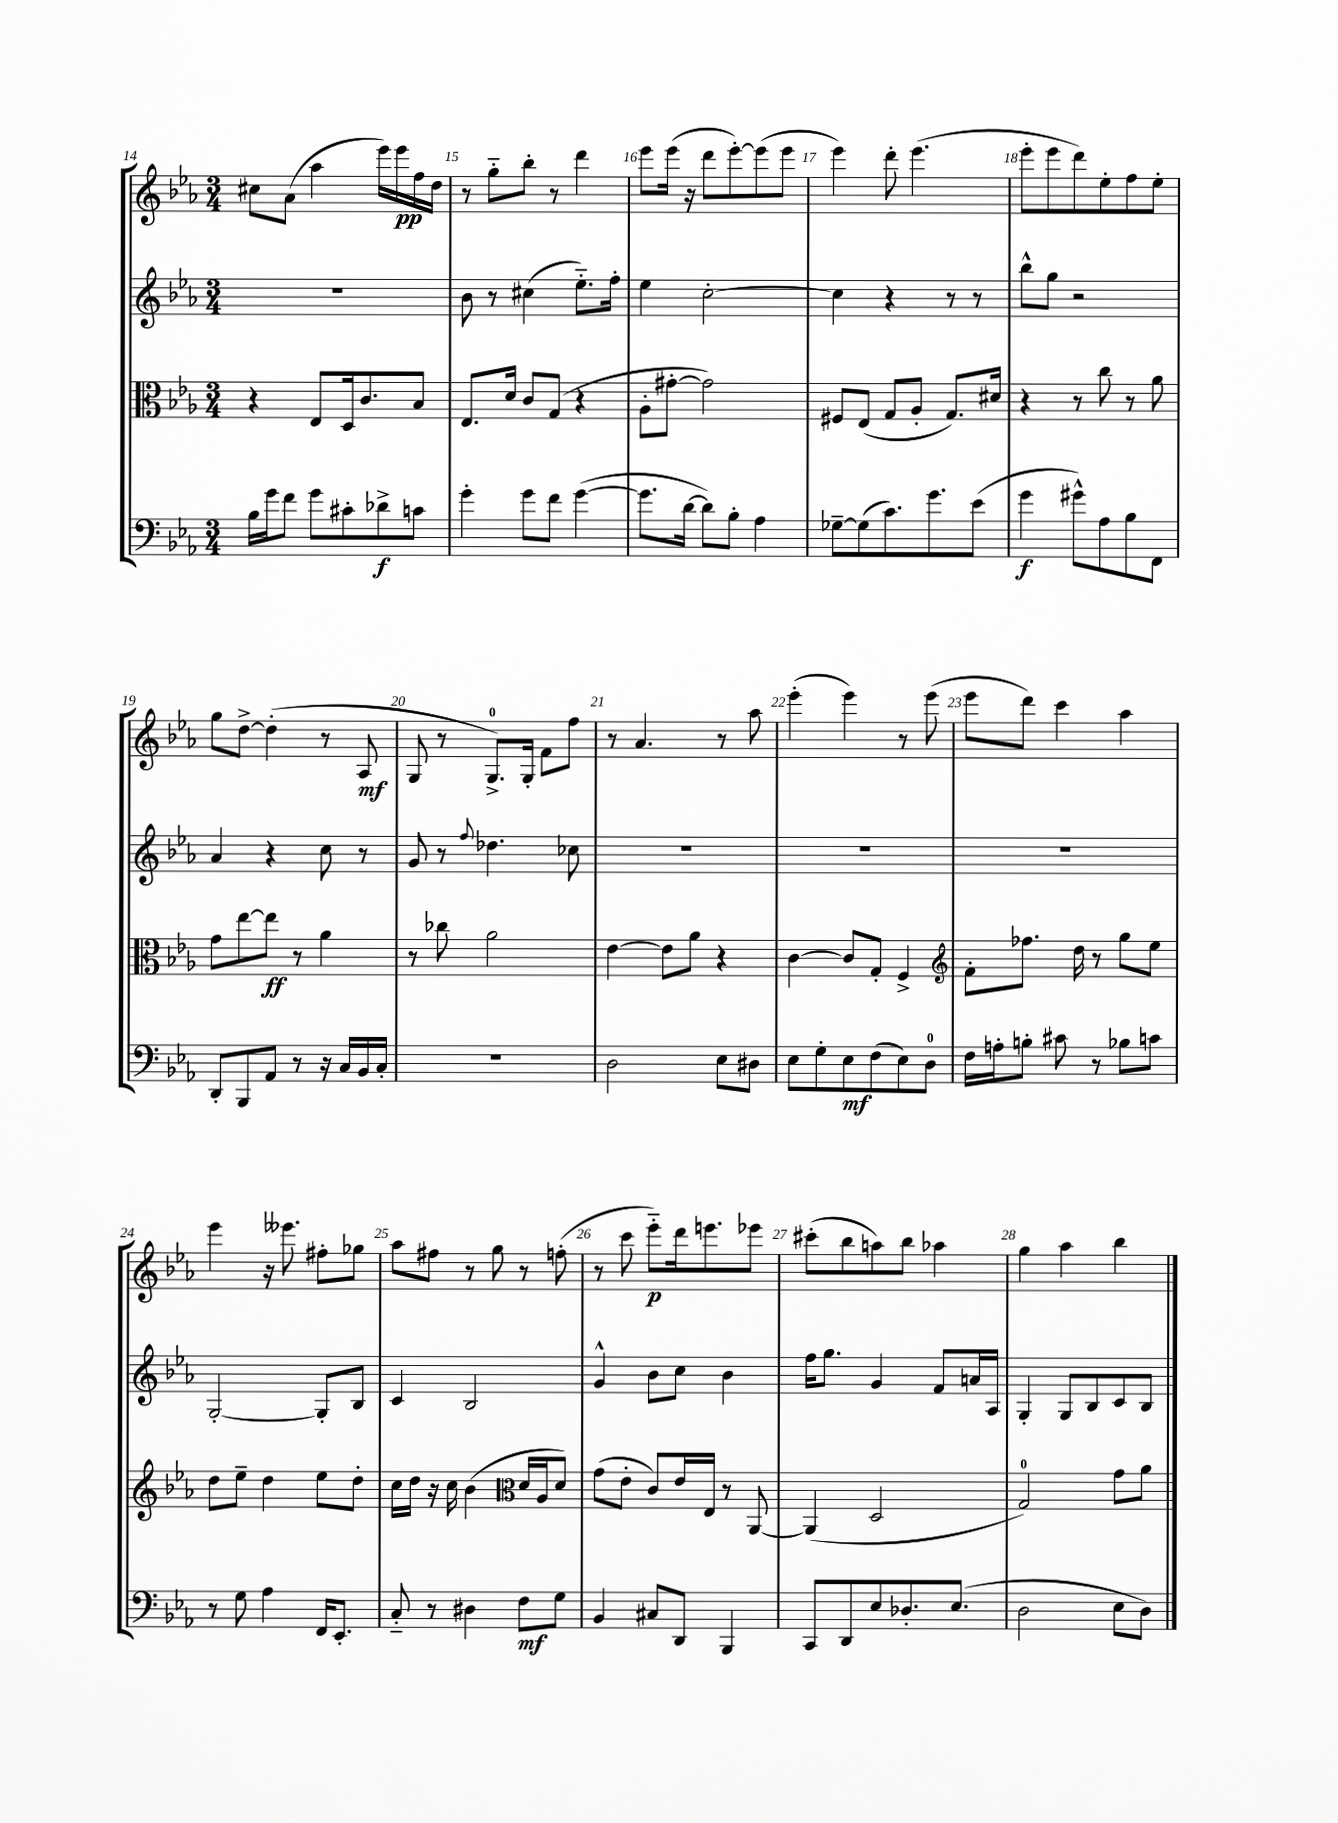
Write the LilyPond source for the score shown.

<<
\new StaffGroup <<
\new Staff = "s0" {
    \clef treble \key ees \major \numericTimeSignature \time 3/4
    cis''8 aes'8( aes''4 ees'''16) ees'''16\pp f''16 d''16 |
    r8 g''8-_ bes''8-. r8 d'''4 |
    ees'''8 ees'''16( r16 d'''8 ees'''8~-.) ees'''8( ees'''8 |
    ees'''4) d'''8-. ees'''4.( |
    ees'''8-. ees'''8 d'''8) ees''8-. f''8 ees''8-. |
    g''8 d''8~-> d''4-.( r8 aes8\mf |
    g8 r8 g8.-0->) g16-. f'8 f''8 |
    r8 aes'4. r8 aes''8 |
    ees'''4-.( ees'''4) r8 ees'''8( |
    ees'''8 d'''8) c'''4 aes''4 |
    ees'''4 r16 eeses'''8. fis''8-. ges''8 |
    aes''8 fis''8 r8 g''8 r8 f''8-.( |
    r8 c'''8 ees'''8-_\p) d'''16 e'''8. ees'''8 |
    cis'''8-.( bes''8 a''8) bes''8 aes''4 |
    g''4 aes''4 bes''4 \bar "|." |
}
\new Staff = "s1" {
    \clef treble \key ees \major \numericTimeSignature \time 3/4
    R2. |
    bes'8 r8 cis''4( ees''8.-_) f''16-. |
    ees''4 c''2~-. |
    c''4 r4 r8 r8 |
    bes''8-^ g''8 r2 |
    aes'4 r4 c''8 r8 |
    g'8 r8 \appoggiatura { f''8 } des''4. ces''8 |
    R2. |
    R2. |
    R2. |
    g2~-. g8-. bes8 |
    c'4 bes2 |
    g'4-^ bes'8 c''8 bes'4 |
    f''16 g''8. g'4 f'8 a'16 aes16 |
    g4-. g8 bes8 c'8 bes8 \bar "|." |
}
\new Staff = "s2" {
    \clef alto \key ees \major \numericTimeSignature \time 3/4
    r4 ees8 d16 c'8. bes8 |
    ees8. d'16 c'8 g8( r4 |
    aes8-. gis'8~-. gis'2) |
    fis8 ees8( g8 aes8-. g8.) dis'16 |
    r4 r8 c''8 r8 aes'8 |
    g'8 ees''8~ ees''8\ff r8 aes'4 |
    r8 ces''8 aes'2 |
    ees'4~ ees'8 aes'8 r4 |
    c'4~ c'8 g8-. f4-> |
    \clef treble f'8-. fes''8. d''16 r8 g''8 ees''8 |
    d''8 ees''8-- d''4 ees''8 d''8-. |
    c''16 d''16 r16 c''16 bes'4( \clef alto d'16 aes16 d'8) |
    g'8( ees'8-. c'8) ees'16 ees16 r8 aes,8~ |
    aes,4( d2 |
    g2-0) g'8 aes'8 \bar "|." |
}
\new Staff = "s3" {
    \clef bass \key ees \major \numericTimeSignature \time 3/4
    bes16 g'16 f'8 g'8 cis'8-. des'8->\f c'8 |
    g'4-. g'8 f'8 g'4~( |
    g'8. d'16~ d'8) bes8-. aes4 |
    ges8~-- ges8( c'8.) g'8. ees'8( |
    g'4\f gis'8-^) aes8 bes8 f,8 |
    d,8-. bes,,8 aes,8 r8 r16 c16 bes,16 c16-. |
    R2. |
    d2 ees8 dis8 |
    ees8 g8-. ees8\mf f8( ees8) d8-0 |
    f16 a16-. b8-. cis'8 r8 bes8 c'8 |
    r8 g8 aes4 f,16 ees,8.-. |
    c8-_ r8 dis4 f8\mf g8 |
    bes,4 cis8 d,8 bes,,4 |
    c,8 d,8 ees8 des8.-. ees8.( |
    d2 ees8 d8) \bar "|." |
}
>>
>>
\layout { \context { \Score currentBarNumber = #14 \override BarNumber.break-visibility = ##(#f #t #t) barNumberVisibility = #all-bar-numbers-visible } }
